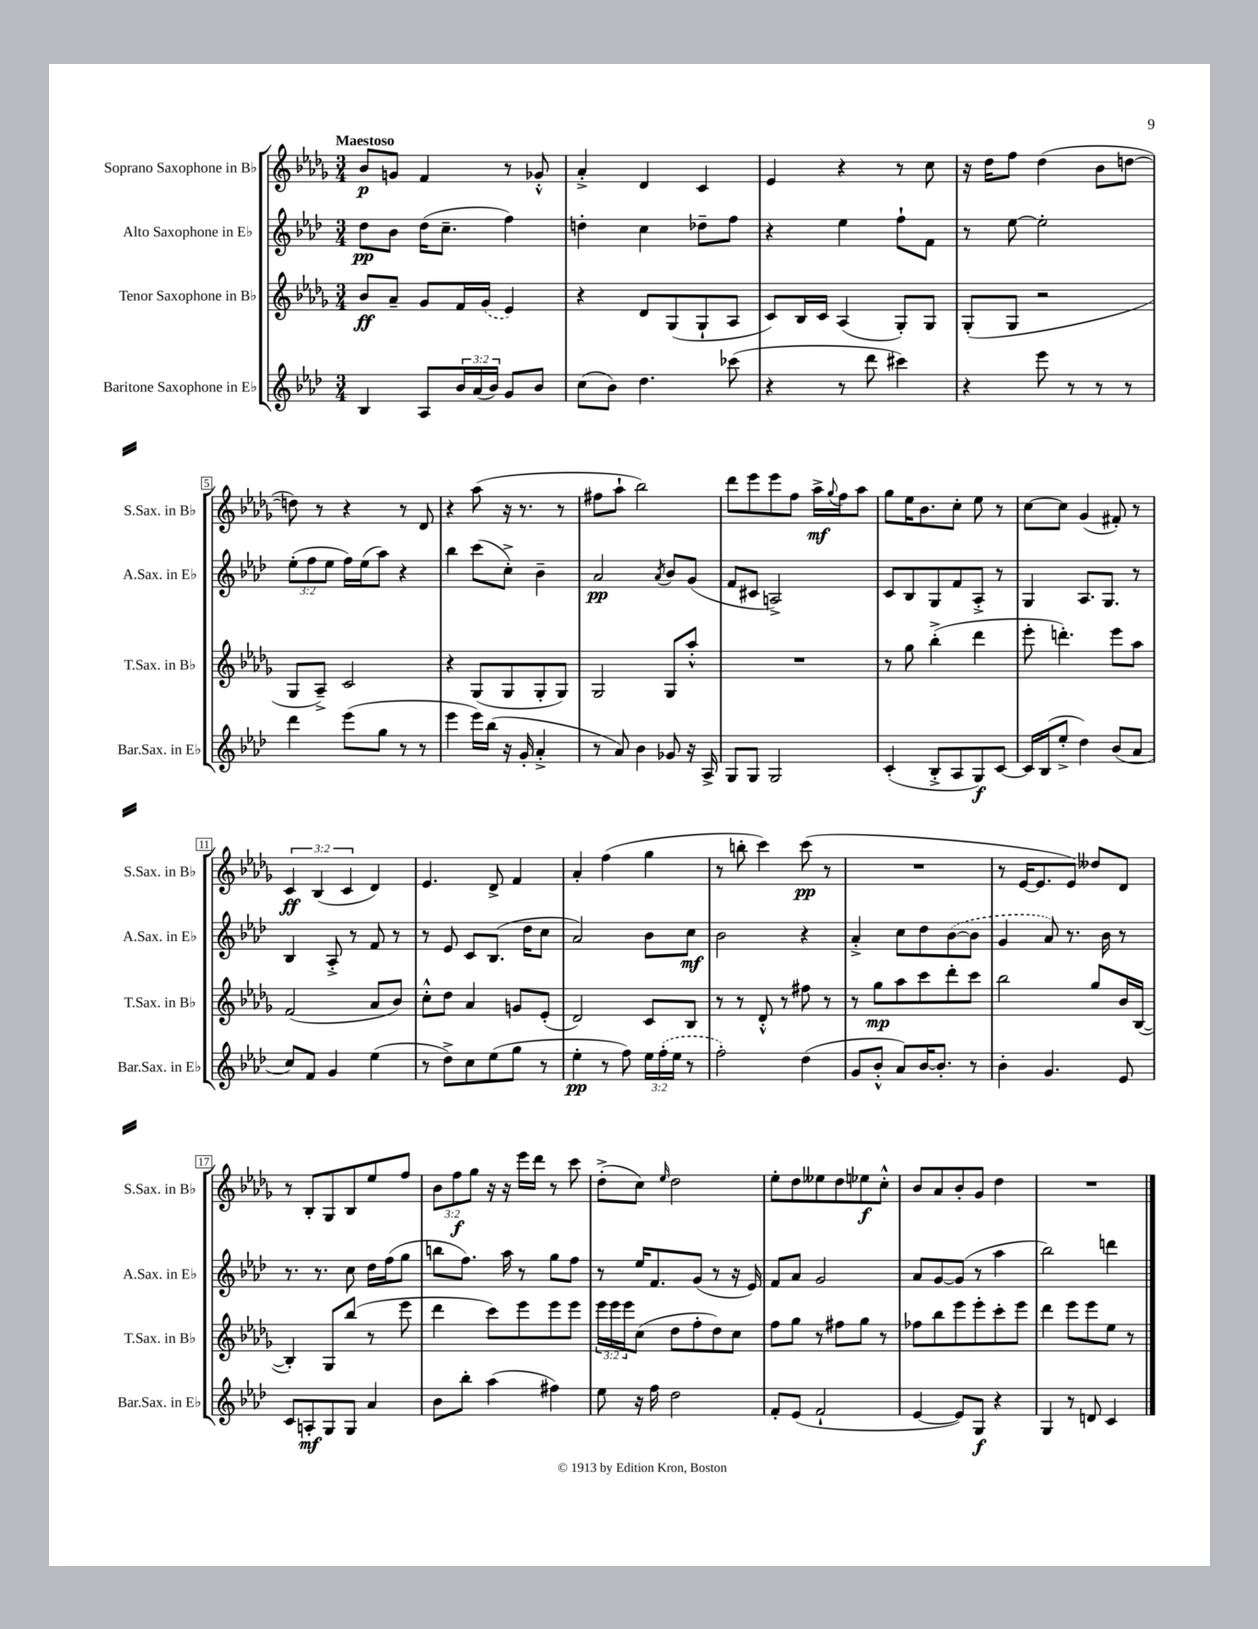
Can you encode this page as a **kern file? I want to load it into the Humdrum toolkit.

**kern	**dynam	**kern	**dynam	**kern	**dynam	**kern	**dynam
*part4	*part4	*part3	*part3	*part2	*part2	*part1	*part1
*staff4	*staff4	*staff3	*staff3	*staff2	*staff2	*staff1	*staff1
*I"Baritone Saxophone in E♭	*	*I"Tenor Saxophone in B♭	*	*I"Alto Saxophone in E♭	*	*I"Soprano Saxophone in B♭	*
*I'Bar.Sax. in E♭	*	*I'T.Sax. in B♭	*	*I'A.Sax. in E♭	*	*I'S.Sax. in B♭	*
*clefG2	*	*clefG2	*	*clefG2	*	*clefG2	*
*k[b-e-a-d-]	*	*k[b-e-a-d-g-]	*	*k[b-e-a-d-]	*	*k[b-e-a-d-g-]	*
*M3/4	*	*M3/4	*	*M3/4	*	*M3/4	*
=1	=1	=1	=1	=1	=1	=1	=1
!	!	!	!	!	!	!LO:TX:a:B:t=Maestoso	!
4B-/	.	8b-/L	ff	8dd-\L	pp	8b-/L	p
.	.	8a-~/J	.	8b-\J	.	8gn/J	.
8A-/L	.	8g-/L	.	(16dd-\KL	.	4f/	.
.	.	.	.	8.cc~\J	.	.	.
24b-/L	.	16f/L	.	.	.	.	.
(24a-/	.	.	.	.	.	.	.
.	.	(16g-/JJ	.	.	.	.	.
24b-/JJ)	.	.	.	.	.	.	.
8g/L	.	4e-/)	.	4ff\)	.	8r	.
8b-/J	.	.	.	.	.	8g-X'^^/	.
=2	=2	=2	=2	=2	=2	=2	=2
(8cc\L	.	4r	.	4ddn'\	.	4a-'^/	.
8b-\J)	.	.	.	.	.	.	.
4.dd-\	.	8d-/L	.	4cc\	.	4d-/	.
.	.	(8G-/	.	.	.	.	.
.	.	8G-`/	.	8dd-X~\L	.	4c/	.
(8ccc-X\	.	8A-/J	.	8ff\J	.	.	.
=3	=3	=3	=3	=3	=3	=3	=3
4r	.	8c/L)	.	4r	.	4e-/	.
.	.	16B-/L	.	.	.	.	.
.	.	16c/JJ	.	.	.	.	.
8r	.	(4A-/	.	4ee-\	.	4r	.
8ddd-\	.	.	.	.	.	.	.
4ccc#X\)	.	8G-'/L)	.	8ff`\L	.	8r	.
.	.	8G-/J	.	8f\J	.	8cc\	.
=4	=4	=4	=4	=4	=4	=4	=4
4r	.	(8G-'/L	.	8r	.	16r	.
.	.	.	.	.	.	16dd-\KL	.
.	.	8G-/J	.	[8ee-\	.	8ff\J	.
8eee-\	.	2r	.	2ee-'\]	.	(4dd-\	.
8r	.	.	.	.	.	.	.
8r	.	.	.	.	.	8b-\L	.
8r	.	.	.	.	.	[8ddn\J	.
!!LO:LB:g=z
=5	=5	=5	=5	=5	=5	=5	=5
4ddd-\	.	8G-/L	.	(12ee-'\L	.	8ddn\])	.
.	.	.	.	12ff\	.	.	.
.	.	8A-~^/J)	.	.	.	8r	.
.	.	.	.	12ee-\J	.	.	.
(8eee-\L	.	2c/	.	16ff\LL)	.	4r	.
.	.	.	.	(16ee-\J	.	.	.
8gg\J	.	.	.	8aa-\J)	.	.	.
8r	.	.	.	4r	.	8r	.
8r	.	.	.	.	.	8d-/	.
=6	=6	=6	=6	=6	=6	=6	=6
4eee-\	.	4r	.	4bb-\	.	4r	.
16eee-\LL)	.	(8G-/L	.	(8ccc\L	.	(8aa-\	.
(16bb-\JJ	.	.	.	.	.	.	.
16r	.	8G-/	.	8cc'^\J)	.	16r	.
16g'/	.	.	.	.	.	8.r	.
4a-'^/	.	8G-'/	.	4b-~\	.	.	.
.	.	8G-/J)	.	.	.	8r	.
=7	=7	=7	=7	=7	=7	=7	=7
8r	.	2G-/	.	2a-/	pp	8ff#X\L	.
8a-/)	.	.	.	.	.	8aa-`\J	.
4b-\	.	.	.	.	.	2bb-\)	.
.	.	.	.	8qa-/	.	.	.
8g-X/	.	8G-/L	.	8b-/L	.	.	.
16r	.	8aa-'^^/J	.	(8g/J	.	.	.
16A-^/	.	.	.	.	.	.	.
=8	=8	=8	=8	=8	=8	=8	=8
8G/L	.	2.r	.	8f/L	.	8ddd-\L	.
8G/J	.	.	.	8c#X/J	.	8eee-\	.
2G/	.	.	.	2An^/)	.	8eee-\	.
.	.	.	.	.	.	8ff\J	.
.	.	.	.	.	.	16aa-^\LL	mf
.	.	.	.	.	.	8qqgg-/	.
.	.	.	.	.	.	16ff\J	.
.	.	.	.	.	.	8aa-\J	.
=9	=9	=9	=9	=9	=9	=9	=9
(4c'/	.	8r	.	8c/L	.	8gg-\L	.
.	.	8gg-\	.	8B-/	.	16ee-\K	.
.	.	.	.	.	.	8.b-\	.
8B-'^/L	.	(4bb-'^\	.	8G/	.	.	.
8A-/	.	.	.	8f/	.	8cc'\J	.
8G/)	f	4ddd-\	.	8A-'^/J	.	8ee-\	.
[8c/J	.	.	.	8r	.	8r	.
=10	=10	=10	=10	=10	=10	=10	=10
16c/LL]	.	8eee-'\	.	4G/	.	[8cc\L	.
(16B-/J	.	.	.	.	.	.	.
8ee-'^/J	.	4.dddn'\)	.	.	.	8cc\J]	.
4dd-\)	.	.	.	8.A-/L	.	(4g-/	.
.	.	.	.	8.G/J	.	.	.
(8b-/L	.	8eee-\L	.	.	.	8f#X'/)	.
8a-/J	.	8aa-\J	.	8r	.	8r	.
!!LO:LB:g=z
=11	=11	=11	=11	=11	=11	=11	=11
8cc/L)	.	(2f/	.	4B-/	.	6c/	ff
8f/J	.	.	.	.	.	.	.
.	.	.	.	.	.	(6B-/	.
4g/	.	.	.	8A-'^/	.	.	.
.	.	.	.	.	.	6c/	.
.	.	.	.	8r	.	.	.
(4ee-\	.	8a-/L	.	8f/	.	4d-/)	.
.	.	8b-/J)	.	8r	.	.	.
=12	=12	=12	=12	=12	=12	=12	=12
8r	.	8cc'^^\L	.	8r	.	4.e-/	.
8dd-^\L)	.	8dd-\J	.	8e-/	.	.	.
8cc\	.	4a-/	.	8c/L	.	.	.
(8ee-\	.	.	.	(8.B-/J	.	8d-^/	.
8gg\J	.	8gn/L	.	.	.	4f/	.
.	.	.	.	16dd-\KL	.	.	.
8r	.	(8e-'/J	.	8cc\J	.	.	.
=13	=13	=13	=13	=13	=13	=13	=13
4ee-'\	pp	2d-/)	.	2a-/)	.	4a-'/	.
8r	.	.	.	.	.	(4ff\	.
8ff\)	.	.	.	.	.	.	.
24ee-\LL	.	8c/L	.	8b-\L	.	4gg-\	.
(24ff'\	.	.	.	.	.	.	.
24ee-\JJ	.	.	.	.	.	.	.
8r	.	8B-/J	.	8cc\J	mf	.	.
=14	=14	=14	=14	=14	=14	=14	=14
2ff'\)	.	8r	.	2b-\	.	8r	.
.	.	8r	.	.	.	8bbn'\	.
.	.	8d-'^^/	.	.	.	4ccc\)	.
.	.	8r	.	.	.	.	.
(4dd-\	.	8ff#X\	.	4r	.	(8ccc\	pp
.	.	8r	.	.	.	8r	.
=15	=15	=15	=15	=15	=15	=15	=15
8g/L	.	8r	.	4a-'^/	.	2.r	.
8b-'^^/J	.	8gg-\L	mp	.	.	.	.
8a-/L)	.	8aa-\	.	8cc\L	.	.	.
[16b-/K	.	8ccc\	.	8dd-\	.	.	.
8.b-'/J]	.	.	.	.	.	.	.
.	.	8ddd-'\	.	([8b-\	.	.	.
8r	.	8ccc\J	.	8b-\J]	.	.	.
=16	=16	=16	=16	=16	=16	=16	=16
4b-'\	.	2bb-\	.	4g/	.	8r	.
.	.	.	.	.	.	[16e-/KL	.
.	.	.	.	.	.	8.e-/]	.
4.g/	.	.	.	8a-/)	.	.	.
.	.	.	.	8.r	.	8e-/J)	.
.	.	8gg-/L	.	.	.	8dd--X/L	.
.	.	.	.	16b-\	.	.	.
8e-/	.	16b-/L	.	8r	.	8d-/J	.
.	.	([16B-/JJ	.	.	.	.	.
!!LO:LB:g=z
=17	=17	=17	=17	=17	=17	=17	=17
8c/L	.	4B-'/])	.	8.r	.	8r	.
8An'/	mf	.	.	.	.	8B-'/L	.
.	.	.	.	8.r	.	.	.
8G/	.	8G-/L	.	.	.	8G-/	.
8G/J	.	(8bb-/J	.	8cc\	.	8B-/	.
4a-/	.	8r	.	16dd-\LL	.	8ee-/	.
.	.	.	.	(16ff\J	.	.	.
.	.	8eee-\	.	8gg\J	.	8ff/J	.
=18	=18	=18	=18	=18	=18	=18	=18
8b-\L	.	4ddd-\	.	8bbn\L	.	12b-\L	.
.	.	.	.	.	.	12ff\	f
8bb-'\J	.	.	.	8.ff\J)	.	.	.
.	.	.	.	.	.	12gg-\J	.
(4aa-\	.	8ccc\L)	.	.	.	16r	.
.	.	.	.	16aa-\	.	16r	.
.	.	8eee-\	.	8r	.	16eee-\LL	.
.	.	.	.	.	.	16ddd-\JJ	.
4ff#X\)	.	8eee-\	.	8gg\L	.	8r	.
.	.	8eee-\J	.	8ff\J	.	8ccc\	.
=19	=19	=19	=19	=19	=19	=19	=19
8ee-\	.	24eee-\LL	.	8r	.	(8dd-'^\L	.
.	.	24eee-\	.	.	.	.	.
.	.	24eee-\J	.	.	.	.	.
16r	.	(8cc\J	.	16ee-/KL	.	8cc\J)	.
16ff\	.	.	.	8.f/	.	.	.
.	.	.	.	.	.	16qqee-/	.
2dd-\	.	8dd-\L	.	.	.	2dd-\	.
.	.	8ff'\	.	(8g/J	.	.	.
.	.	8dd-\)	.	8r	.	.	.
.	.	8cc\J	.	16r	.	.	.
.	.	.	.	16e-/)	.	.	.
=20	=20	=20	=20	=20	=20	=20	=20
8f'/L	.	8ff\L	.	8f/L	.	8ee-'\L	.
(8e-/J	.	8gg-\J	.	8a-/J	.	8dd-\	.
2f`/	.	8r	.	2g/	.	8ee--X\	.
.	.	8ff#X\L	.	.	.	8dd-\	.
.	.	8gg-\J	.	.	.	8ee-X\	f
.	.	8r	.	.	.	8cc'^^\J	.
=21	=21	=21	=21	=21	=21	=21	=21
[4e-/	.	8ff-X\L	.	8a-/L	.	8b-/L	.
.	.	8bb-\	.	[8g/	.	8a-/	.
8e-/L])	.	8eee-\	.	(8g/J]	.	8b-'/	.
8G/J	f	8eee-'\	.	8r	.	8g-/J	.
4r	.	8ccc'\	.	4aa-\	.	4dd-\	.
.	.	8eee-\J	.	.	.	.	.
=22	=22	=22	=22	=22	=22	=22	=22
4G/	.	4ddd-\	.	2bb-\)	.	2.r	.
8r	.	8eee-\L	.	.	.	.	.
8dn/	.	8eee-\	.	.	.	.	.
4c/	.	8ee-\J	.	4dddn\	.	.	.
.	.	8r	.	.	.	.	.
==	==	==	==	==	==	==	==
*-	*-	*-	*-	*-	*-	*-	*-
